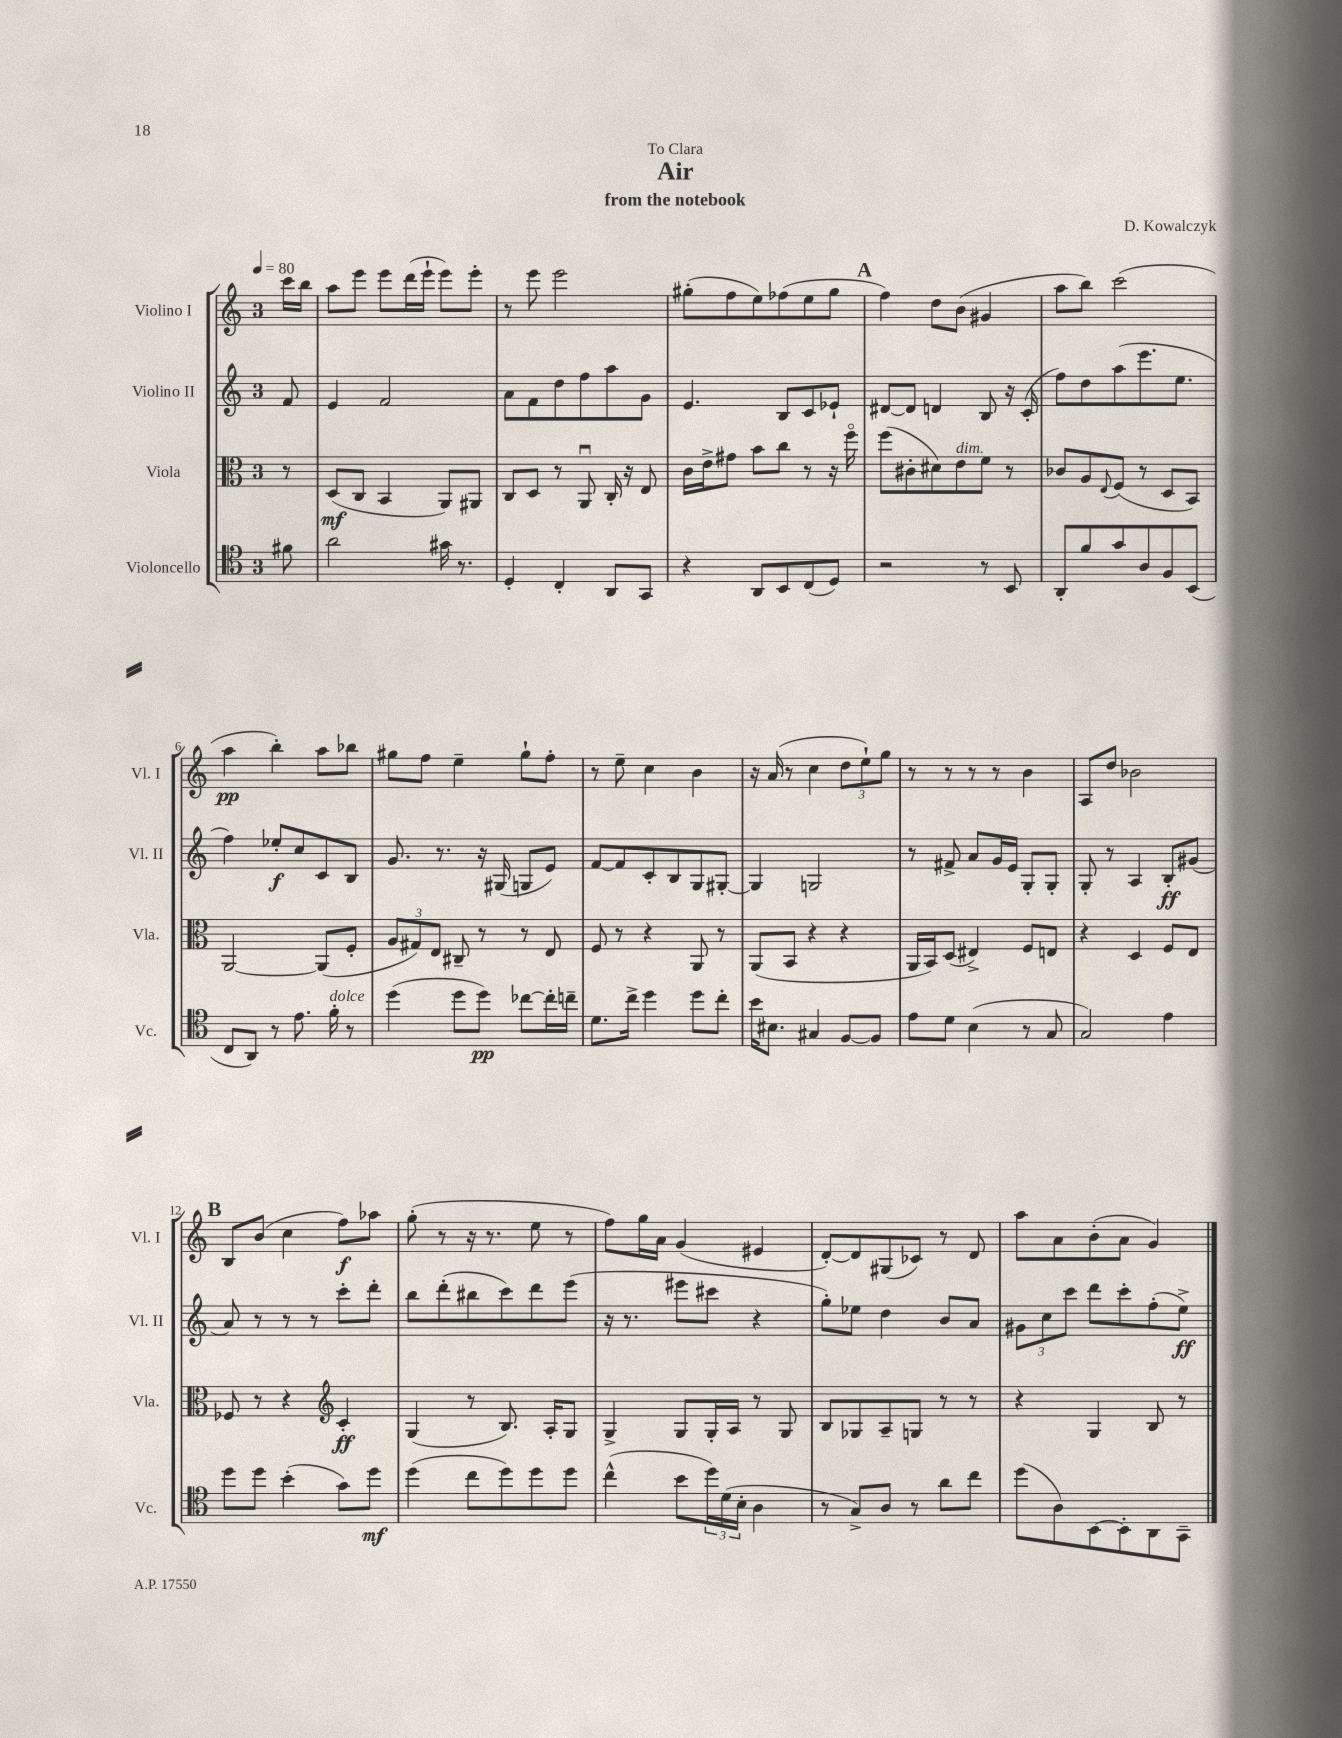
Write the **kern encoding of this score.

**kern	**dynam	**kern	**dynam	**kern	**dynam	**kern	**dynam
*part4	*part4	*part3	*part3	*part2	*part2	*part1	*part1
*staff4	*staff4	*staff3	*staff3	*staff2	*staff2	*staff1	*staff1
*I"Violoncello	*	*I"Viola	*	*I"Violino II	*	*I"Violino I	*
*I'Vc.	*	*I'Vla.	*	*I'Vl. II	*	*I'Vl. I	*
*clefC4	*	*clefC3	*	*clefG2	*	*clefG2	*
*k[]	*	*k[]	*	*k[]	*	*k[]	*
*M3/4	*	*M3/4	*	*M3/4	*	*M3/4	*
*MM80	*	*MM80	*	*MM80	*	*MM80	*
=	=	=	=	=	=	=	=
8f#X\	.	8r	.	8f/	.	16ccc\LL	.
.	.	.	.	.	.	16bb\JJ	.
=1	=1	=1	=1	=1	=1	=1	=1
2a\	.	(8D/L	mf	4e/	.	8aa\L	.
.	.	8C/J	.	.	.	8eee\J	.
.	.	4BB/	.	2f/	.	8eee\L	.
.	.	.	.	.	.	(16ddd\L	.
.	.	.	.	.	.	16eee`\JJ	.
16g#X\	.	8AA/L)	.	.	.	8eee\L)	.
8.r	.	.	.	.	.	.	.
.	.	8AA#X/J	.	.	.	8eee'\J	.
=2	=2	=2	=2	=2	=2	=2	=2
4D'/	.	8C/L	.	8a\L	.	8r	.
.	.	8D/J	.	8f\	.	8eee\	.
4C'/	.	8r	.	8dd\	.	2eee\	.
.	.	8AAu/	.	8ff\	.	.	.
8AA/L	.	16C'/	.	8aa\	.	.	.
.	.	16r	.	.	.	.	.
8GG/J	.	8E/	.	8g\J	.	.	.
=3	=3	=3	=3	=3	=3	=3	=3
4r	.	16c\LL	.	4.e/	.	(8gg#X'\L	.
.	.	16e^\J	.	.	.	.	.
.	.	8g#X\J	.	.	.	8ff\	.
8AA/L	.	8b\L	.	.	.	8ee\)	.
8BB/	.	8cc\J	.	8B/L	.	(8ff-X\	.
(8C/	.	8r	.	8c/	.	8ee\	.
8D/J)	.	16r	.	8e-X`/J	.	8gg#\J	.
.	.	16ff\	.	.	.	.	.
!!LO:REH:place=s1:t=A
=4	=4	=4	=4	=4	=4	=4	=4
2r	.	(8ff\L	.	[8d#X/L	.	4ff\)	.
.	.	8c#X'\	.	8d#/J]	.	.	.
.	.	8d#X\)	.	4dn/	.	8dd\L	.
!	!	!LO:TX:a:i:t=dim.	!	!	!	!	!
.	.	8e\	.	.	.	(8b\J	.
8r	.	8f\J	.	8B/	.	4g#X/	.
8BB/	.	8r	.	16r	.	.	.
.	.	.	.	(16c'/	.	.	.
=5	=5	=5	=5	=5	=5	=5	=5
8AA'/L	.	8c-X/L	.	8ff\L)	.	8aa\L	.
8f/	.	8A/	.	8dd\	.	8bb\J)	.
.	.	8qqE/	.	.	.	.	.
8g/	.	(8F/J	.	(8aa\	.	(2ccc\	.
8A/	.	8r	.	8.eee\	.	.	.
8F/	.	8D/L	.	.	.	.	.
.	.	.	.	8.ee\J	.	.	.
(8BB/J	.	8BB/J)	.	.	.	.	.
!!LO:LB:g=z
=6	=6	=6	=6	=6	=6	=6	=6
8C/L	.	[2AA/	.	4ff\)	.	4aa\	pp
8AA/J)	.	.	.	.	.	.	.
8r	.	.	.	8ee-X'/L	f	4bb'\)	.
8.e\	.	.	.	8cc/	.	.	.
.	.	(8AA/L]	.	8c/	.	8aa\L	.
!LO:TX:a:i:t=dolce	!	!	!	!	!	!	!
16f'\	.	.	.	.	.	.	.
8r	.	8F'/J	.	8B/J	.	8bb-X\J	.
=7	=7	=7	=7	=7	=7	=7	=7
(4dd\	.	12A/L	.	8.g/	.	8gg#X\L	.
.	.	12G#X/)	.	.	.	.	.
.	.	.	.	.	.	8ff\J	.
.	.	12E/J	.	.	.	.	.
.	.	.	.	8.r	.	.	.
8dd\L	.	8C#X~/	.	.	.	4ee~\	.
8dd\J)	pp	8r	.	16r	.	.	.
.	.	.	.	(16G#X/	.	.	.
[8cc-X\L	.	8r	.	8Gn/L	.	8gg#`\L	.
16cc-'\L]	.	8E/	.	8e/J)	.	8ff'\J	.
16ccn~\JJ	.	.	.	.	.	.	.
=8	=8	=8	=8	=8	=8	=8	=8
8.d\L	.	8F/	.	[8f/L	.	8r	.
.	.	8r	.	8f/]	.	8ee~\	.
16cc^\Jk	.	.	.	.	.	.	.
4dd\	.	4r	.	8c'/	.	4cc\	.
.	.	.	.	8B/	.	.	.
8dd\L	.	8AA/	.	8G/	.	4b\	.
8cc'\J	.	8r	.	[8G#X'/J	.	.	.
=9	=9	=9	=9	=9	=9	=9	=9
16b\KL	.	(8AA/L	.	4G#/]	.	16r	.
8.B#X\J	.	.	.	.	.	(16a/	.
.	.	8BB/J	.	.	.	8r	.
4G#X/	.	4r	.	2Gn/	.	4cc\	.
[8F/L	.	4r	.	.	.	12dd\L	.
.	.	.	.	.	.	12ee`\)	.
8F/J]	.	.	.	.	.	.	.
.	.	.	.	.	.	12gg\J	.
=10	=10	=10	=10	=10	=10	=10	=10
8e\L	.	16AA/LL	.	8r	.	8r	.
.	.	16BB/J)	.	.	.	.	.
8d\J	.	(8D/J	.	8f#X^/	.	8r	.
(4B\	.	4E#X^/)	.	8a/L	.	8r	.
.	.	.	.	16g/L	.	8r	.
.	.	.	.	16e/JJ	.	.	.
8r	.	8F/L	.	8G'/L	.	4b\	.
8G/	.	8En/J	.	8G'/J	.	.	.
=11	=11	=11	=11	=11	=11	=11	=11
2G/)	.	4r	.	8G'/	.	8A/L	.
.	.	.	.	8r	.	8dd/J	.
.	.	4D/	.	4A/	.	2b-X\	.
4e\	.	8F/L	.	8B'/L	ff	.	.
.	.	8E/J	.	(8g#X/J	.	.	.
!!LO:LB:g=z
!!LO:REH:place=s1:t=B
=12	=12	=12	=12	=12	=12	=12	=12
8dd\L	.	8F-X/	.	8a/)	.	8B/L	.
8dd\J	.	8r	.	8r	.	(8b/J	.
(4b'\	.	4r	.	8r	.	4cc\	.
.	.	.	.	8r	.	.	.
*	*	*clefG2	*	*	*	*	*
8g\L)	.	4c'/	ff	8ccc'\L	.	8ff\L)	f
8dd\J	mf	.	.	8ddd'\J	.	8aa-X\J	.
=13	=13	=13	=13	=13	=13	=13	=13
(4dd\	.	(4G/	.	8bb\L	.	(8gg'\	.
.	.	.	.	(8ddd'\	.	8r	.
8cc\L	.	8r	.	8bb#X\	.	16r	.
.	.	.	.	.	.	8.r	.
8dd\)	.	8.B/)	.	8ccc\)	.	.	.
8dd\	.	.	.	8ddd\	.	8ee\	.
.	.	16A'/KL	.	.	.	.	.
8dd\J	.	8G/J	.	(8eee\J	.	8r	.
=14	=14	=14	=14	=14	=14	=14	=14
(4cc^^\	.	4G^/	.	16r	.	8ff\L)	.
.	.	.	.	8.r	.	.	.
.	.	.	.	.	.	16gg\L	.
.	.	.	.	.	.	16a\JJ	.
8b\L	.	8G/L	.	8eee#X\L	.	(4g/	.
24dd\L)	.	16G'/L	.	8ccc#X\J	.	.	.
(24d\	.	.	.	.	.	.	.
.	.	16A/JJ	.	.	.	.	.
24B'\JJ	.	.	.	.	.	.	.
4A\	.	8r	.	4r	.	4e#X/	.
.	.	8G/	.	.	.	.	.
=15	=15	=15	=15	=15	=15	=15	=15
8r	.	8B/L	.	8gg'\L)	.	[8d'/L)	.
8G^/L)	.	8G-X/	.	8ee-X\J	.	8d/]	.
8A/J	.	8A~/	.	4dd\	.	(8G#X/	.
8r	.	8Gn/J	.	.	.	8c-X/J)	.
8a\L	.	8r	.	8b/L	.	8r	.
8cc\J	.	8r	.	8a/J	.	8d/	.
=16	=16	=16	=16	=16	=16	=16	=16
(8dd\L	.	4r	.	12g#X\L	.	8aa\L	.
.	.	.	.	12cc\	.	.	.
8A\)	.	.	.	.	.	8a\	.
.	.	.	.	12ccc\J	.	.	.
[8BB\	.	4G/	.	8ddd\L	.	(8b'\	.
8BB'\]	.	.	.	8ccc'\	.	8a\J	.
8AA\	.	8B/	.	(8ff'\	.	4g/)	.
8GG~\J	.	8r	.	8ee^\J)	ff	.	.
==	==	==	==	==	==	==	==
*-	*-	*-	*-	*-	*-	*-	*-
